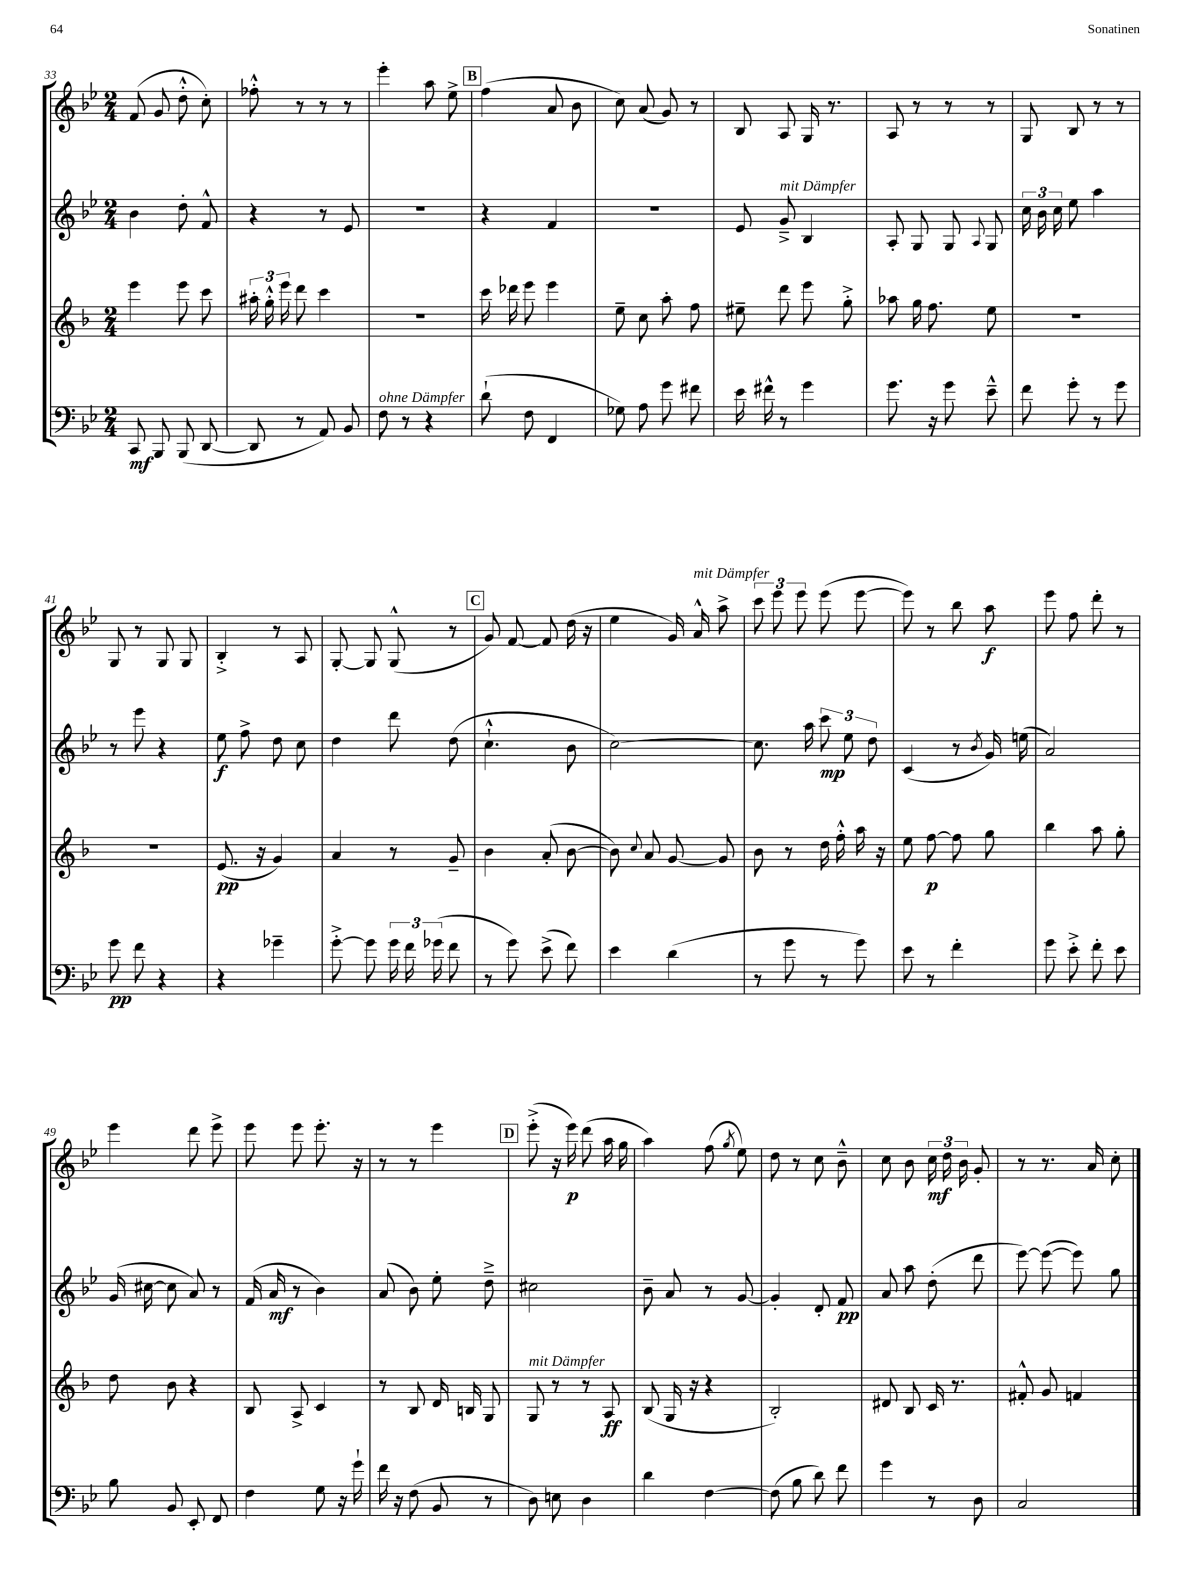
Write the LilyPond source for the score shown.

<<
\new StaffGroup <<
\new Staff = "s0" {
    \clef treble \key bes \major \numericTimeSignature \time 2/4
    \autoBeamOff f'8( g'8 d''8-.-^ c''8-.) |
    fes''8-.-^ r8 r8 r8 |
    ees'''4-. a''8 ees''8-> |
    \mark \markup { \box "B" } f''4( a'8 bes'8 |
    c''8) a'8( g'8) r8 |
    bes8 a8 g16 r8. |
    a8 r8 r8 r8 |
    g8 bes8 r8 r8 |
    g8 r8 g8 g8 |
    bes4-.-> r8 a8 |
    g8~-. g8 g8-^( r8 |
    \mark \markup { \box "C" } g'8) f'8~ f'8 d''16( r16 |
    ees''4 g'16) a'16-^^\markup { \italic "mit Dämpfer" } a''8-> |
    \tuplet 3/2 { c'''8 ees'''8 ees'''8 } ees'''8( ees'''8~ |
    ees'''8) r8 bes''8 a''8\f |
    ees'''8 f''8 d'''8-. r8 |
    ees'''4 d'''8 ees'''8-> |
    ees'''8 ees'''8 ees'''8.-. r16 |
    r8 r8 ees'''4 |
    \mark \markup { \box "D" } ees'''8-.->( r16 ees'''16\p) d'''8( a''16 g''16 |
    a''4) f''8( \acciaccatura { g''8 } ees''8) |
    d''8 r8 c''8 bes'8---^ |
    c''8 bes'8 \tuplet 3/2 { c''16\mf d''16 bes'16 } g'8-. |
    r8 r8. a'16 c''8-. \bar "|." |
}
\new Staff = "s1" {
    \clef treble \key bes \major \numericTimeSignature \time 2/4
    \autoBeamOff bes'4 d''8-. f'8-^ |
    r4 r8 ees'8 |
    R2 |
    \mark \markup { \box "B" } r4 f'4 |
    R2 |
    ees'8 g'8--->^\markup { \italic "mit Dämpfer" } bes4 |
    a8-. g8 g8 \appoggiatura { a8 } g8 |
    \tuplet 3/2 { c''16 bes'16 c''16 } ees''8 a''4 |
    r8 ees'''8 r4 |
    ees''8\f f''8-> d''8 c''8 |
    d''4 d'''8 d''8( |
    \mark \markup { \box "C" } c''4.-!-^ bes'8 |
    c''2~) |
    c''8. a''16 \tuplet 3/2 { c'''8\mp ees''8 d''8 } |
    c'4( r8 \acciaccatura { bes'8 } g'16) e''16( |
    a'2) |
    g'16( cis''16~ cis''8 a'8) r8 |
    f'16( a'16\mf r8 bes'4) |
    a'8( bes'8) ees''8-. d''8---> |
    \mark \markup { \box "D" } cis''2 |
    bes'8-- a'8 r8 g'8~ |
    g'4-. d'8-. f'8\pp |
    a'8 a''8 d''8-.( d'''8 |
    ees'''8~) ees'''8~( ees'''8) g''8 \bar "|." |
}
\new Staff = "s2" {
    \clef treble \key f \major \numericTimeSignature \time 2/4
    \autoBeamOff e'''4 e'''8 c'''8 |
    \tuplet 3/2 { ais''16-. g''16-.-^ e'''16 } d'''8 c'''4 |
    R2 |
    \mark \markup { \box "B" } c'''16 des'''16 e'''8 e'''4 |
    e''8-- c''8 a''8-. f''8 |
    eis''8-- d'''8 e'''8 g''8-.-> |
    aes''8 g''16 f''8. e''8 |
    R2 |
    R2 |
    e'8.\pp( r16 g'4) |
    a'4 r8 g'8-- |
    \mark \markup { \box "C" } bes'4 a'8-.( bes'8~ |
    bes'8) \appoggiatura { c''8 } a'8 g'8~ g'8 |
    bes'8 r8 d''16 f''16-.-^ a''16 r16 |
    e''8 f''8~\p f''8 g''8 |
    bes''4 a''8 g''8-. |
    d''8 bes'8 r4 |
    bes8 a8-> c'4 |
    r8 bes8 d'16 b16 g8 |
    \mark \markup { \box "D" } g8^\markup { \italic "mit Dämpfer" } r8 r8 a8\ff |
    bes8( g16 r16 r4 |
    bes2-.) |
    dis'8 bes8 c'16 r8. |
    fis'8-.-^ g'8 f'4 \bar "|." |
}
\new Staff = "s3" {
    \clef bass \key bes \major \numericTimeSignature \time 2/4
    \autoBeamOff c,8\mf bes,,8 bes,,8( d,8~ |
    d,8 r8 a,8) bes,8 |
    f8^\markup { \italic "ohne Dämpfer" } r8 r4 |
    \mark \markup { \box "B" } d'8-!( f8 f,4 |
    ges8) a8 g'8 fis'8 |
    ees'16 fis'16-^ r8 g'4 |
    g'8. r16 g'8 ees'8---^ |
    f'8 g'8-. r8 g'8 |
    g'8\pp f'8 r4 |
    r4 ges'4-- |
    g'8~-.-> g'8 \tuplet 3/2 { g'16 f'16 ges'16( } f'8 |
    \mark \markup { \box "C" } r8 g'8) ees'8->( f'8) |
    ees'4 d'4( |
    r8 g'8 r8 g'8) |
    ees'8 r8 f'4-. |
    g'8 ees'8-.-> f'8-. ees'8 |
    bes8 bes,8 ees,8-. f,8 |
    f4 g8 r16 g'16-! |
    f'16 r16 f8( bes,8 r8 |
    \mark \markup { \box "D" } d8) e8 d4 |
    d'4 f4~ |
    f8( bes8 d'8) f'8 |
    g'4 r8 d8 |
    c2 \bar "|." |
}
>>
>>
\layout { \context { \Score currentBarNumber = #33 } }
